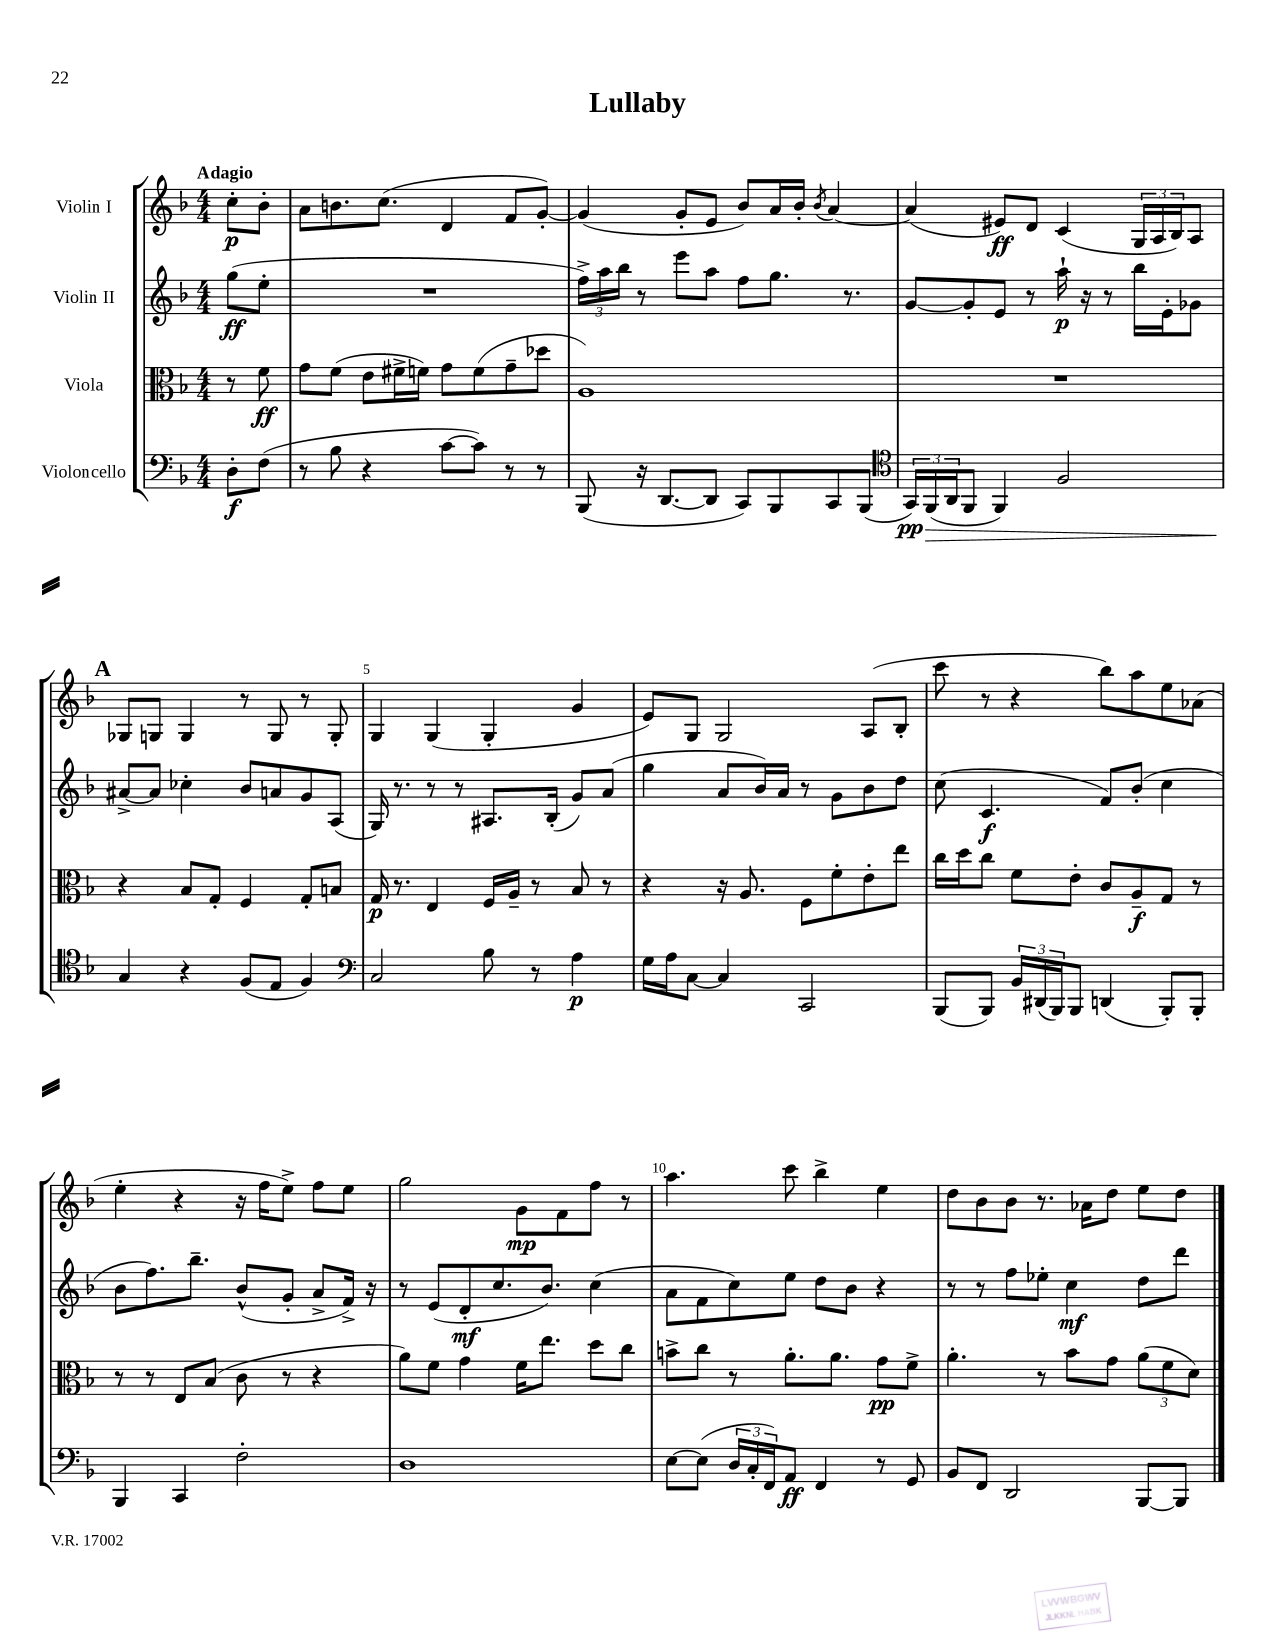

**kern	**kern	**kern	**kern
*staff4	*staff3	*staff2	*staff1
*clefF4	*clefC3	*clefG2	*clefG2
*k[b-]	*k[b-]	*k[b-]	*k[b-]
*M4/4	*M4/4	*M4/4	*M4/4
8D'	8r	(8gg	8cc'
(8F	8f	8ee'	8b-'
=	=	=	=
8r	8g	1r	8a
8B-	(8f	.	8.b
4r	8e	.	.
.	.	.	(8.cc
.	16f#^	.	.
.	16f)	.	.
[8c	8g	.	4d
8c])	(8f	.	.
8r	8g~	.	8f
8r	8dd-	.	[8g')
=	=	=	=
(8BBB-	1A)	24ff^)	(4g]
.	.	24aa	.
.	.	24bb-	.
16r	.	8r	.
[8.DD	.	.	.
.	.	8eee	8g'
8DD]	.	8aa	8e
8CC)	.	8ff	8b-)
8BBB-	.	8.gg	16a
.	.	.	16b-'
.	.	.	8qb-
8CC	.	.	[4a
.	.	8.r	.
(8BBB-	.	.	.
=	=	=	=
*clefC4	*	*	*
24GG)	1r	[8g	(4a]
(24FF	.	.	.
24AA	.	.	.
8FF	.	8g']	.
4FF)	.	8e	8e#)
.	.	8r	8d
2F	.	16aa`	(4c
.	.	16r	.
.	.	8r	.
.	.	16bb-	24G
.	.	.	24A
.	.	16e'	.
.	.	.	24B-)
.	.	8g-	8A
=	=	=	=
4G	4r	[8a#^	8G-
.	.	8a#]	8G
4r	8B-	4cc-'	4G
.	8G'	.	.
(8F	4F	8b-	8r
8E	.	8a	8G
4F)	8G'	8g	8r
.	8B	(8A	8G'
=	=	=	=
*clefF4	*	*	*
2C	16G	16G)	4G
.	8.r	8.r	.
.	4E	8r	(4G
.	.	8r	.
8B-	16F	8.A#	4G'
.	16A~	.	.
8r	8r	.	.
.	.	(16B-'	.
4A	8B-	8g)	4g
.	8r	(8a	.
=	=	=	=
16G	4r	4gg	8e)
16A	.	.	.
[8C	.	.	8G
4C]	16r	8a	2G
.	8.A	.	.
.	.	16b-)	.
.	.	16a	.
2CC	8F	8r	.
.	8f'	8g	.
.	8e'	8b-	(8A
.	8ee	8dd	8B-'
=	=	=	=
(8BBB-	16cc	(8cc	8ccc
.	16dd	.	.
8BBB-)	8cc	4.c	8r
24BB-	8f	.	4r
(24DD#	.	.	.
24BBB-)	.	.	.
8BBB-	8e'	.	.
(4DD	8c	8f)	8bb-)
.	8A~	(8b-'	8aa
8BBB-')	8G	4cc	8ee
8BBB-'	8r	.	(8a-
=	=	=	=
4BBB-	8r	8b-	4ee'
.	8r	8.ff)	.
4CC	8E	.	4r
.	.	8.bb-~	.
.	(8B-	.	.
2F'	8c	(8b-^^	16r
.	.	.	16ff
.	8r	8g'	8ee^)
.	4r	8a^	8ff
.	.	16f^)	8ee
.	.	16r	.
=	=	=	=
1D	8a)	8r	2gg
.	8f	(8e	.
.	4g	8d'	.
.	.	8.cc	.
.	16f	.	8g
.	8.ee	8.b-)	.
.	.	.	8f
.	8dd	(4cc	8ff
.	8cc	.	8r
=	=	=	=
[8E	8b^	8a	4.aa
(8E]	8cc	8f	.
24D	8r	8cc)	.
24C'	.	.	.
24FF)	.	.	.
8AA	8.a'	8ee	8ccc
4FF	.	8dd	4bb-^
.	8.a	.	.
.	.	8b-	.
8r	8g	4r	4ee
8GG	8f^	.	.
=	=	=	=
8BB-	4.a'	8r	8dd
8FF	.	8r	8b-
2DD	.	8ff	8b-
.	8r	8ee-'	8.r
.	8b-	4cc	.
.	.	.	16a-
.	8g	.	8dd
[8BBB-	(12a	8dd	8ee
.	12f	.	.
8BBB-]	.	8ddd	8dd
.	12d)	.	.
==	==	==	==
*-	*-	*-	*-
